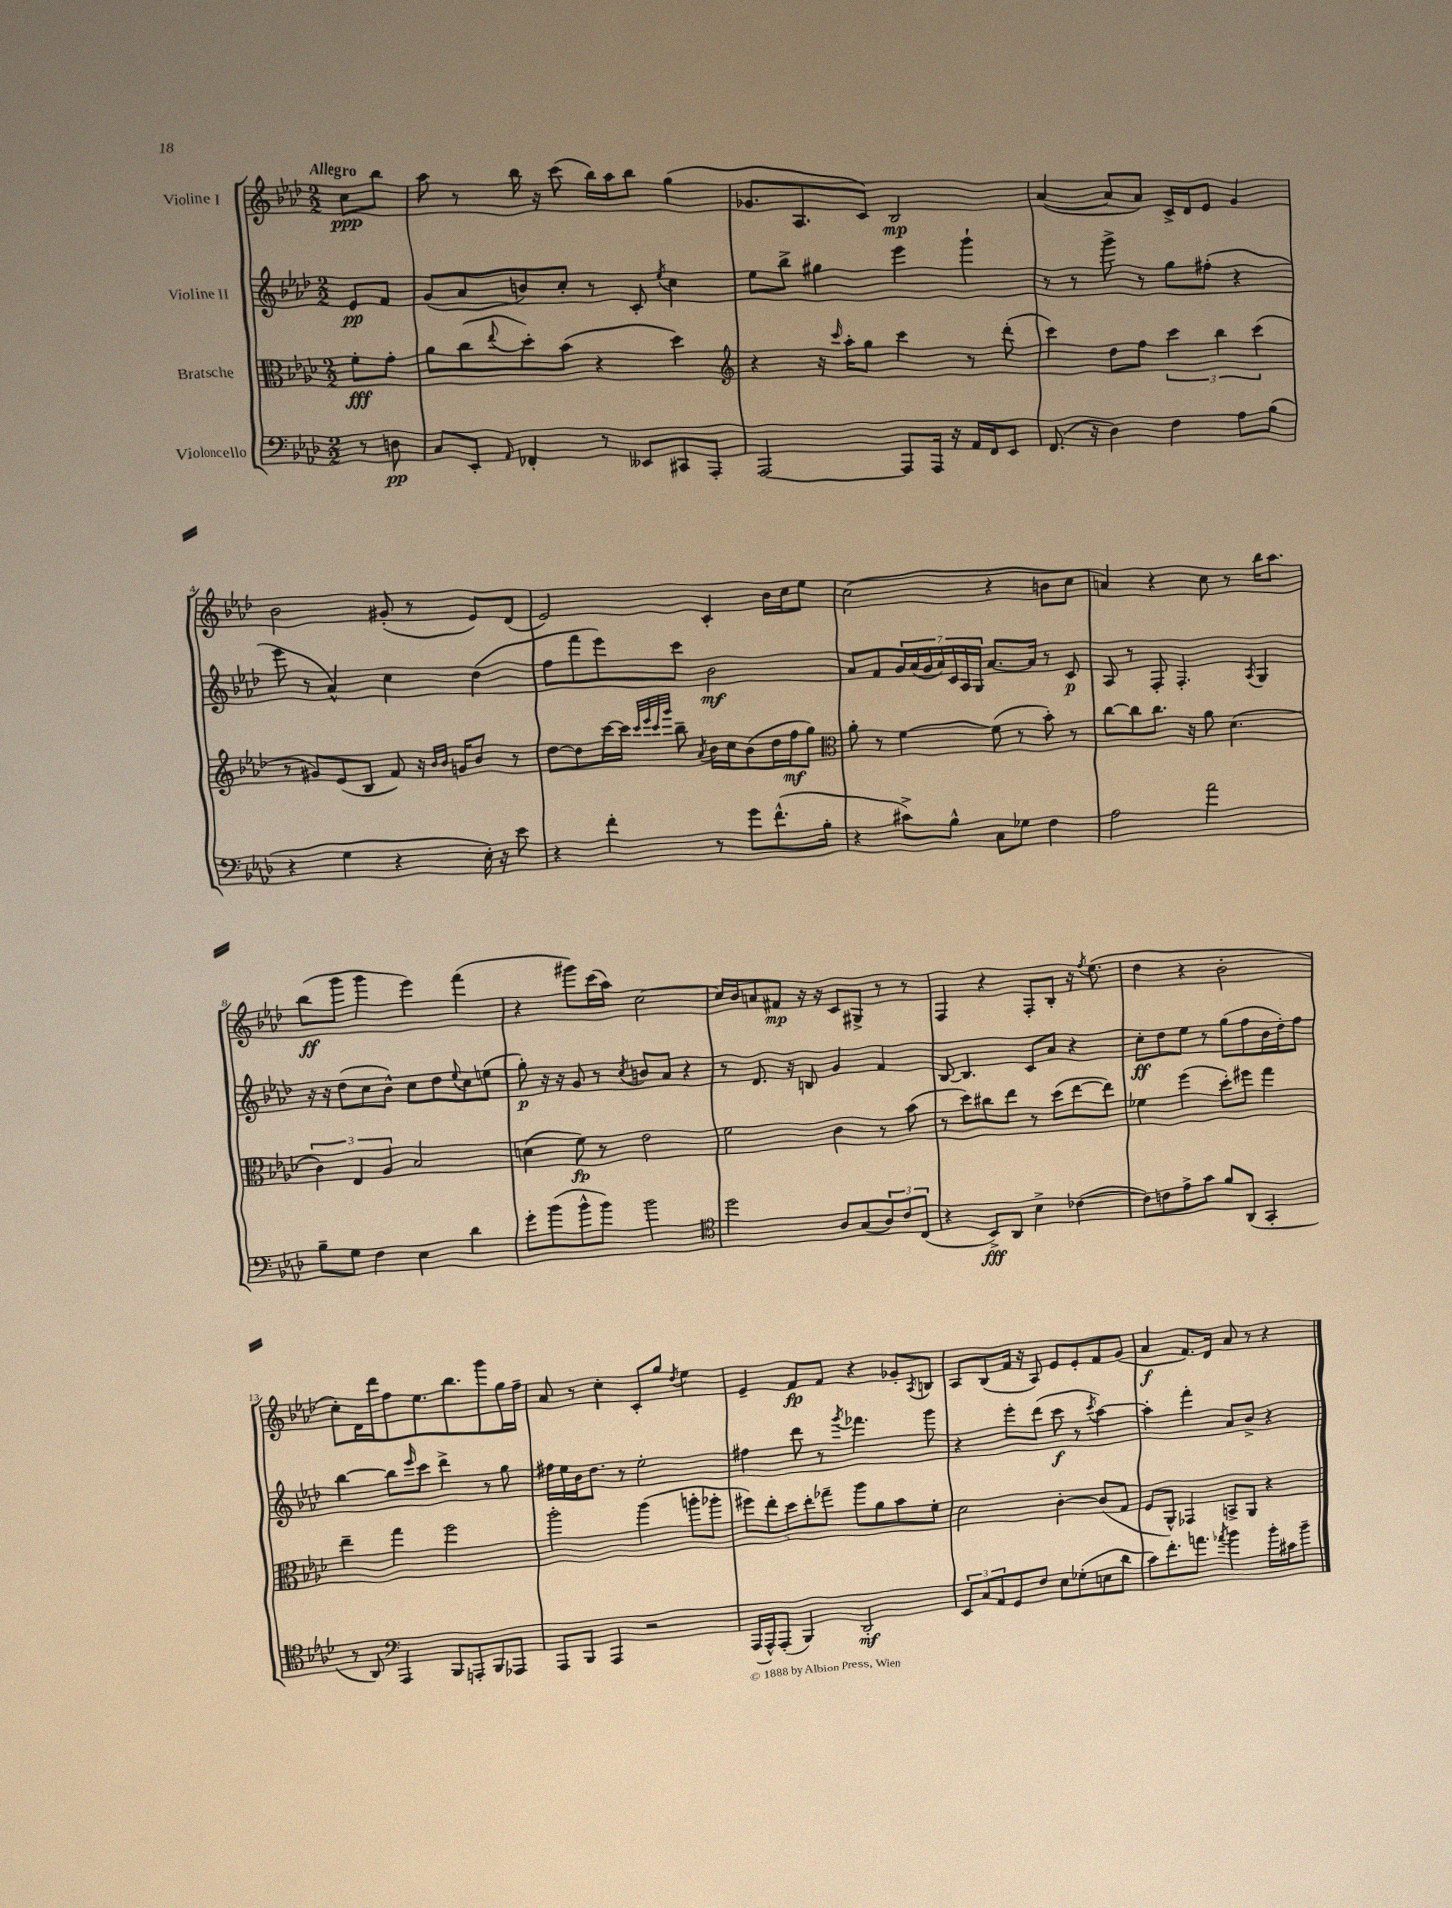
<<
\new StaffGroup <<
\new Staff = "s0" \with { instrumentName = "Violine I" } {
    \clef treble \key aes \major \numericTimeSignature \time 2/2 \partial 4 \tempo "Allegro"
    c''8\ppp bes''8 |
    aes''8 r8 bes''16 r16 c'''8( bes''16) aes''16 bes''8 g''4( |
    ges'8. aes8. c'8) bes2\mp |
    aes'4~( aes'8 aes'8) c'16-> des'16 ees'8 g'4 |
    bes'2 gis'8-.( r8 ees'8) des'8( |
    ees'2) c'4-. bes'16 c''16 ees''8 |
    c''2( r4 b'8 c''8 |
    a'4) r4 c''8 r8 bes''16 aes''8. |
    bes''8\ff( g'''8 g'''4 ees'''4) f'''4( |
    r4 gis'''8) c'''16( aes''16) c''2~ |
    c''16 bes'16 a'8 fis'8\mp r16 r16 c'8 gis8-> r8 r8 |
    f4 r4 f8-. bes8-. r16 \acciaccatura { f''8 } ees''8.( |
    des''4 r4 bes'2-. |
    c''8-.) des'16 des'''16 f''8 ees''8. bes''8. g'''8 g''16 f''16-- |
    aes'8 r8 c''4-. c'8-. g''8 \acciaccatura { des''8 } ees''4 |
    ees'4-- f'8\fp f'8 r4 ges'8-. \acciaccatura { aes8 } b8 |
    aes8 bes8( f'16 r16 aes8) ees'8 ees'8-. f'8 g'8( |
    aes'4\f f'8.) des'16 aes'8 r8 r4 \bar "|." |
}
\new Staff = "s1" \with { instrumentName = "Violine II" } {
    \clef treble \key aes \major \numericTimeSignature \time 2/2 \partial 4
    ees'8\pp f'8 |
    g'8( aes'8 b'8) c''8-. r8 c'8-. \acciaccatura { ees''8 } c''4 |
    ees''8 bes''8-> gis''4 ees'''4 g'''4-! |
    r8 r8 g'''8-> r8 g''8 fis''8-.( r4 |
    ees'''8 r8 aes'4-^) c''4 des''4( |
    f''8 f'''8 ees'''8) c'''8 bes'2\mf |
    aes'8 f'8 \tuplet 7/4 { g'16 aes'16( g'16 aes'16) c'16 aes16 g16 } aes'8.~ aes'16 r8 c'8\p |
    aes8 r8 f8-. f4.-. \acciaccatura { aes8 } g4 |
    r16 r16 des''8( c''8 bes'8-^) c''8 des''8 \appoggiatura { ees''8 } c''8 e''8( |
    g''8-.\p) r16 r16 g'8 r8 \acciaccatura { c''8 } b'8 aes'8 r4 |
    r8 des'8. r16 b8 g'4 f'4 |
    bes8~ bes4. c'8 aes'8 r4 |
    c''8-.\ff des''8 ees''8 r8 g''8( f''8 bes'16 des''16-.) f''8 |
    bes''4~ bes''8 \grace { ees'''16 } c'''8 des'''4-> r8 g''8 |
    fis''16 ees''16 bes'16 des''8. r8 ees''2-. |
    fis''4 des'''8 r8 \acciaccatura { g'''8 } fes'''4. g'''8 |
    r4 ees'''8-. des'''8( c'''8\f r8 \acciaccatura { c'''8 } aes''4~) |
    aes''4-. f'''4-. aes'8 bes'8-> r4 \bar "|." |
}
\new Staff = "s2" \with { instrumentName = "Bratsche" } {
    \clef alto \key aes \major \numericTimeSignature \time 2/2 \partial 4
    f'8-.\fff g'8-. |
    aes'8 c''8( \appoggiatura { ees''8 } des''8-.) bes'8( r4 des''4) |
    \clef treble r4 r16 \grace { c'''16 } aes''16-. g''8 c'''4 r8 des'''8-.( |
    c'''4) des''8 f''8 \tuplet 3/2 { c'''4 bes''4 c'''4( } |
    r8 gis'8) ees'8( bes8 f'8) r16 \grace { bes'16 bes'16 } g'16 bes'8 r8 |
    des''8~ des''8 c'''16~ c'''16 \grace { c'''32 ees'''32 c'''32 g'''32 } bes''8-- \acciaccatura { aes'8 } bes'16 c''16 bes'8( des''16 f''16\mf g''8) |
    \clef alto aes'8-. r8 f'4~ f'8( r8 bes'8-.) r8 |
    c''8~ c''8 c''8. r16 aes'8 des'4.( |
    \tuplet 3/2 { c'4) ees4 aes4 } bes2 |
    d'4( f'8\fp) r8 ees'2 |
    f'2 c'4 r8 bes'8( |
    r8 des''8) cis''8 ees''8 r8 des''8( ees''8~ ees''8) |
    fes'4 f''4( des''8-.) fis''8 g''4 |
    ees''4-- g''4 f''2 |
    aes''2-. aes''4( a''8-. aes''8-. |
    \tuplet 5/4 { fis''8) ees''8-. des''8 ees''8-. ges''8-- } aes''8 aes'8 bes'8 f'8-. |
    des'2 c'4~-. c'8( g8 |
    f8 aes,8-^) ges,4 b,8-> aes,8 r4 \bar "|." |
}
\new Staff = "s3" \with { instrumentName = "Violoncello" } {
    \clef bass \key aes \major \numericTimeSignature \time 2/2 \partial 4
    r8 d8\pp |
    c8 ees,8-. \grace { aes,16 } fes,4-. r8 eeses,8 cis,8 aes,,8-. |
    aes,,2~ aes,,8 aes,,16 r16 aes,16 f,16 ees,8 |
    f,8.( r16 des4) f4 aes8 bes8( |
    r4 g4 r4 ees16-.) r16 ees'8 |
    r4 f'4-. r8 g'8 f'8.-^( bes16-. |
    r4 cis'8->) bes8-^ c8 ges8 f4 |
    aes2 aes'2 |
    bes8-- g8 f4 ees4 des'4 |
    g'8-. bes'8( bes'8-^ bes'8) bes'2 |
    \clef tenor des''2 aes8 g8( \tuplet 3/2 { aes8) c'8 c8( } |
    r4 bes,8->\fff) aes,8 bes4-> ces'4~( |
    ces'8) c'8 ees'8-> g'8 f'8 aes,8( g,4-. |
    r8 aes,8) \clef bass aes,,4 bes,,8 a,,8-. bes,,8 aes,,8 |
    aes,,8 bes,,8 aes,,4 r2 |
    aes,,16( aes,,16-^) aes,,8-.( bes,,4) des,2-.\mf |
    \tuplet 3/2 { ees,8 c8 aes,8 } g,8 f8 ees8 ges8-.( e8 des'8 |
    c'8) f'8.-. a'8. \acciaccatura { aes'8 } bes'4 bes'16-. cis'16 bes'8-- \bar "|." |
}
>>
>>
